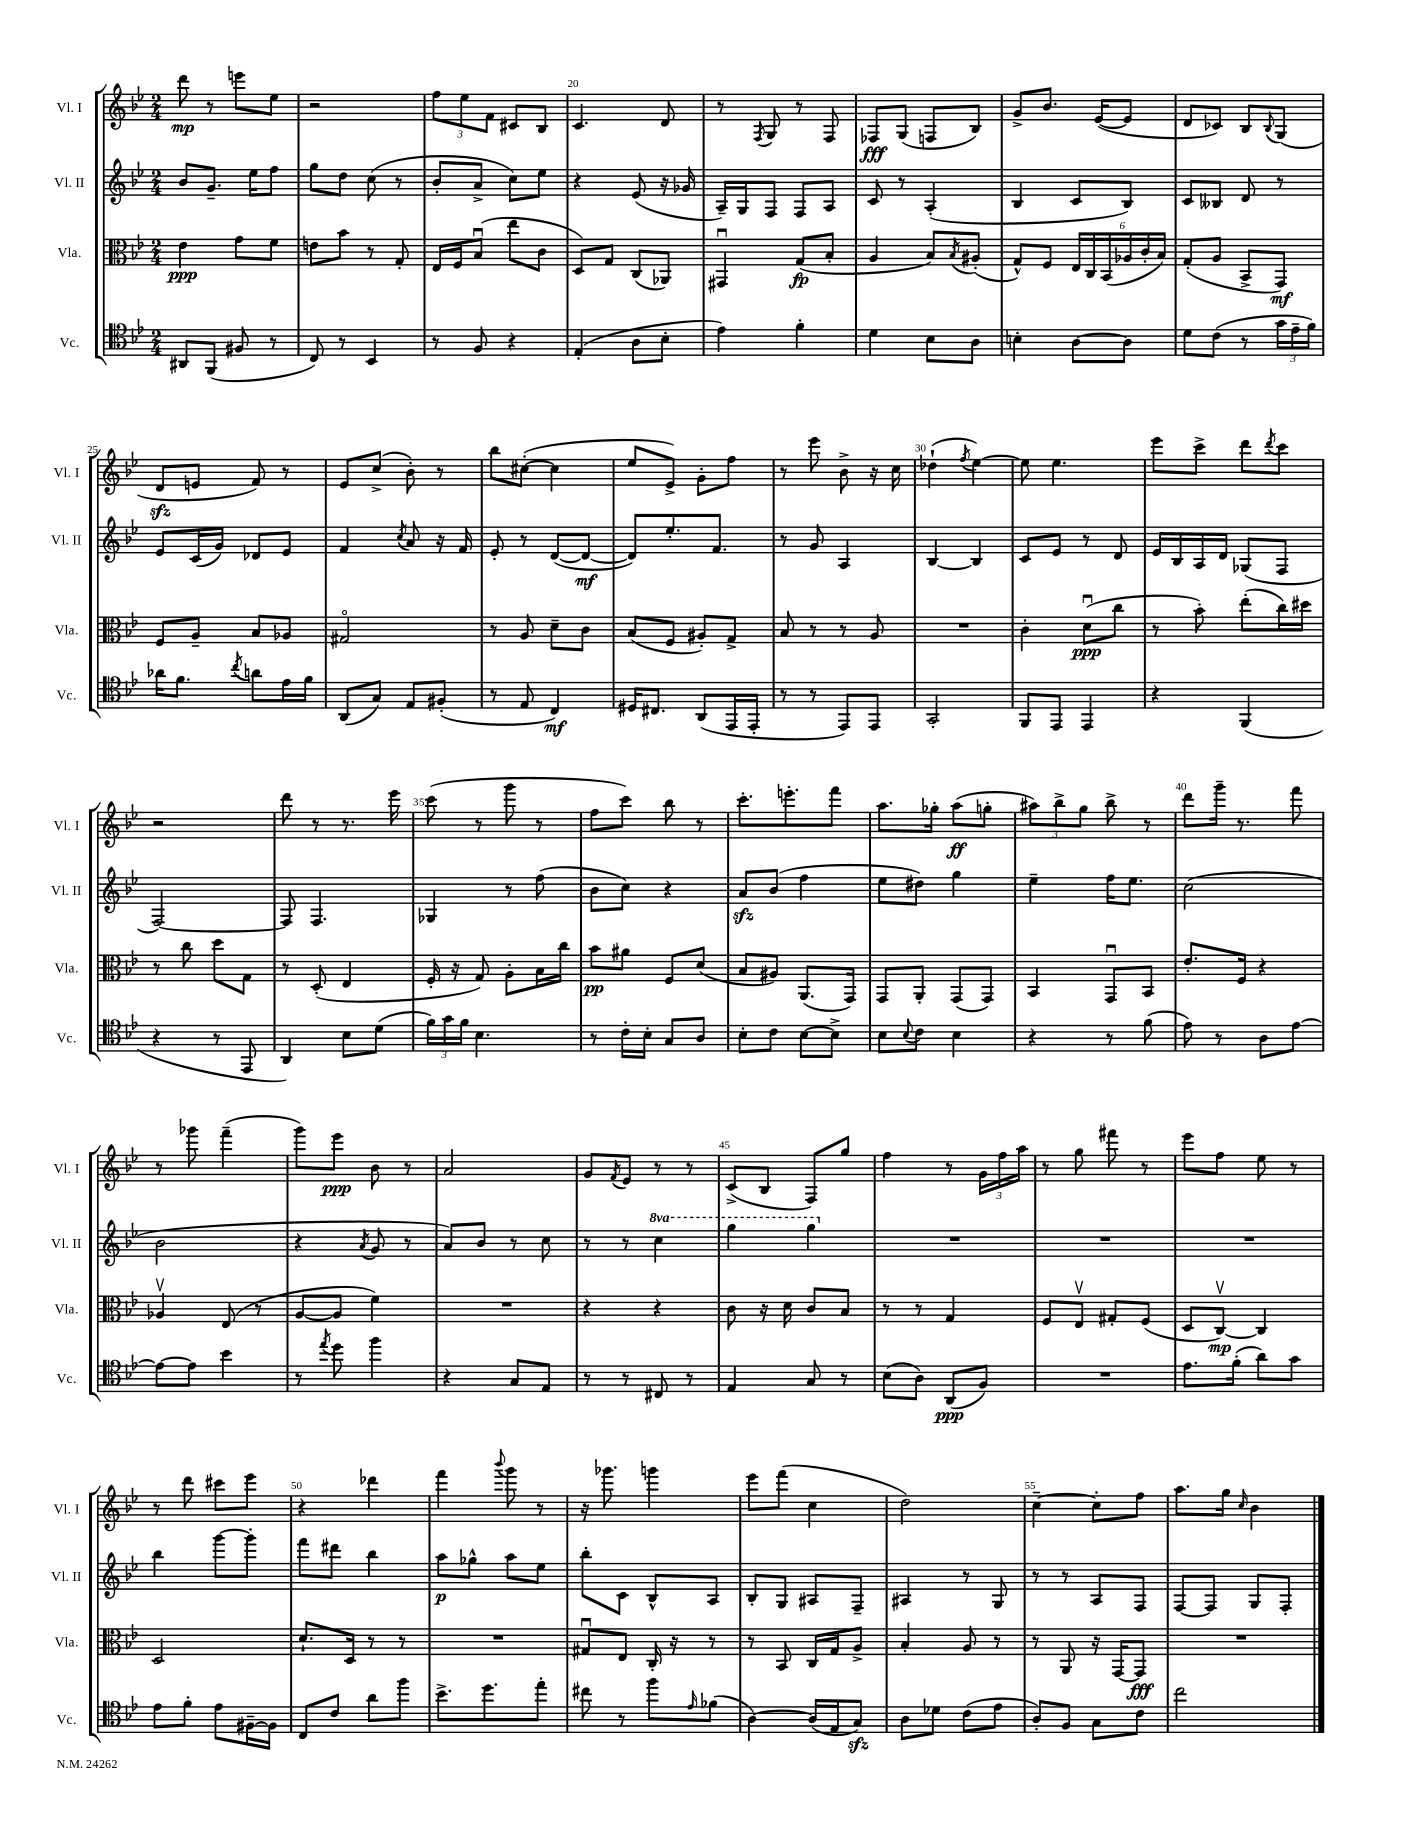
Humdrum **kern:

**kern	**dynam	**kern	**dynam	**kern	**dynam	**kern	**dynam
*part4	*part4	*part3	*part3	*part2	*part2	*part1	*part1
*staff4	*staff4	*staff3	*staff3	*staff2	*staff2	*staff1	*staff1
*I"Vc.	*	*I"Vla.	*	*I"Vl. II	*	*I"Vl. I	*
*I'Vc.	*	*I'Vla.	*	*I'Vl. II	*	*I'Vl. I	*
*clefC4	*	*clefC3	*	*clefG2	*	*clefG2	*
*k[b-e-]	*	*k[b-e-]	*	*k[b-e-]	*	*k[b-e-]	*
*M2/4	*	*M2/4	*	*M2/4	*	*M2/4	*
=17	=17	=17	=17	=17	=17	=17	=17
8AA#X/L	.	4e-\	ppp	8b-/L	.	8ddd\	mp
(8FF/J	.	.	.	8.g~/J	.	8r	.
8F#X/	.	8g\L	.	.	.	8eeen\L	.
.	.	.	.	16ee-\KL	.	.	.
8r	.	8f\J	.	8ff\J	.	8ee-\J	.
=18	=18	=18	=18	=18	=18	=18	=18
8C/)	.	8en\L	.	8gg\L	.	2r	.
8r	.	8b-\J	.	8dd\J	.	.	.
4BB-/	.	8r	.	(8cc\	.	.	.
.	.	8G'/	.	8r	.	.	.
=19	=19	=19	=19	=19	=19	=19	=19
8r	.	16E-/LL	.	8b-'/L	.	12ff\L	.
.	.	16F/J	.	.	.	.	.
.	.	.	.	.	.	12ee-\	.
8F/	.	(8B-u/J	.	8a^/J	.	.	.
.	.	.	.	.	.	12f\J	.
4r	.	8ee-\L	.	8cc\L)	.	8c#X/L	.
.	.	8c\J	.	8ee-\J	.	8B-/J	.
=20	=20	=20	=20	=20	=20	=20	=20
(4E-'/	.	8D/L)	.	4r	.	4.c/	.
.	.	8G/J	.	.	.	.	.
8A\L	.	(8C/L	.	(8e-/	.	.	.
8B-'\J	.	8AA-X/J)	.	16r	.	8d/	.
.	.	.	.	16g-X/	.	.	.
=21	=21	=21	=21	=21	=21	=21	=21
4e-\)	.	4GG#Xu/	.	16A~/LL)	.	8r	.
.	.	.	.	16G/J	.	.	.
.	.	.	.	.	.	8qF/	.
.	.	.	.	8F/J	.	8G/	.
4f'\	.	(8G/L	fp	8F/L	.	8r	.
.	.	8B-'/J	.	8A/J	.	8F/	.
=22	=22	=22	=22	=22	=22	=22	=22
4d\	.	4A/	.	8c/	.	8F-X/L	fff
.	.	.	.	8r	.	(8G/J	.
8B-\L	.	8B-/L)	.	(4A'/	.	8Fn/L	.
.	.	8qB-/	.	.	.	.	.
8A\J	.	(8A#X'/J	.	.	.	8B-/J)	.
=23	=23	=23	=23	=23	=23	=23	=23
4Bn'\	.	8G^^/L)	.	4B-/	.	8g^/L	.
.	.	8F/J	.	.	.	8.b-/J	.
[8A\L	.	24E-/LL	.	8c/L	.	.	.
.	.	24C/	.	.	.	.	.
.	.	.	.	.	.	([16e-/KL	.
.	.	(24BB-/	.	.	.	.	.
8A\J]	.	24A-X/	.	8B-/J)	.	8e-/J]	.
.	.	24c'/	.	.	.	.	.
.	.	24B-/JJ)	.	.	.	.	.
=24	=24	=24	=24	=24	=24	=24	=24
8d\L	.	(8G'/L	.	8c/L	.	8d/L	.
(8c\J	.	8A/J	.	8B--X/J	.	8c-X/J)	.
8r	.	8BB-^/L	.	8d/	.	8B-/L	.
.	.	.	.	.	.	8qqB-/	.
24g\LL	.	8GG/J)	mf	8r	.	(8G/J	.
24e-~\	.	.	.	.	.	.	.
24f\JJ)	.	.	.	.	.	.	.
!!LO:LB:g=z
=25	=25	=25	=25	=25	=25	=25	=25
16a-X\KL	.	8F/L	.	8e-/L	.	8dzz/L	.
8.f\J	.	.	.	.	.	.	.
.	.	8A~/J	.	(16c/L	.	8en/J	.
.	.	.	.	16g/JJ)	.	.	.
8qcc/	.	.	.	.	.	.	.
8an\L	.	8B-/L	.	8d-X/L	.	8f/)	.
16e-\L	.	8A-X/J	.	8e-/J	.	8r	.
16f\JJ	.	.	.	.	.	.	.
=26	=26	=26	=26	=26	=26	=26	=26
(8AA/L	.	2G#X/	.	4f/	.	8e-/L	.
8G/J)	.	.	.	.	.	(8cc^/J	.
.	.	.	.	8qcc/	.	.	.
8E-/L	.	.	.	8a/	.	8b-'\)	.
(8F#X'/J	.	.	.	16r	.	8r	.
.	.	.	.	16f/	.	.	.
=27	=27	=27	=27	=27	=27	=27	=27
8r	.	8r	.	8e-'/	.	8bb-\L	.
8E-/	.	8A/	.	8r	.	([8cc#X'\J	.
4C/)	mf	8d~\L	.	([8d/L	.	4cc#\]	.
.	.	8c\J	.	8d/J_	mf	.	.
=28	=28	=28	=28	=28	=28	=28	=28
16D#X/KL	.	(8B-/L	.	8d/L])	.	8ee-/L	.
8.C#X/J	.	.	.	.	.	.	.
.	.	8F/J	.	8.ee-'/	.	8e-^/J)	.
(8AA/L	.	8A#X'/L)	.	.	.	8g'\L	.
.	.	.	.	8.f/J	.	.	.
16EE-/L	.	8G^/J	.	.	.	8ff\J	.
16EE-'/JJ	.	.	.	.	.	.	.
=29	=29	=29	=29	=29	=29	=29	=29
8r	.	8B-/	.	8r	.	8r	.
8r	.	8r	.	8g/	.	8eee-\	.
8EE-/L)	.	8r	.	4A/	.	8b-^\	.
8EE-/J	.	8A/	.	.	.	16r	.
.	.	.	.	.	.	16cc\	.
=30	=30	=30	=30	=30	=30	=30	=30
2GG'/	.	2r	.	[4B-/	.	(4dd-X`\	.
.	.	.	.	.	.	8qff/	.
.	.	.	.	4B-/]	.	[4ee-\)	.
=31	=31	=31	=31	=31	=31	=31	=31
8FF/L	.	4c'\	.	8c/L	.	8ee-\]	.
8EE-/J	.	.	.	8e-/J	.	4.ee-\	.
4EE-/	.	(8du\L	ppp	8r	.	.	.
.	.	8cc\J	.	8d/	.	.	.
=32	=32	=32	=32	=32	=32	=32	=32
4r	.	8r	.	16e-/LL	.	8eee-\L	.
.	.	.	.	16B-/	.	.	.
.	.	8b-'\)	.	16A/	.	8ccc^\J	.
.	.	.	.	16d/JJ	.	.	.
(4FF/	.	(8ee-'\L	.	(8G-X/L	.	8ddd\L	.
.	.	.	.	.	.	8qddd/	.
.	.	16cc\L)	.	8F/J	.	8ccc\J	.
.	.	16dd#X\JJ	.	.	.	.	.
!!LO:LB:g=z
=33	=33	=33	=33	=33	=33	=33	=33
4r	.	8r	.	[2F/)	.	2r	.
.	.	8cc\	.	.	.	.	.
8r	.	8dd\L	.	.	.	.	.
8EE-/	.	8G\J	.	.	.	.	.
=34	=34	=34	=34	=34	=34	=34	=34
4AA/)	.	8r	.	8F/]	.	8ddd\	.
.	.	(8D'/	.	4.F/	.	8r	.
8B-\L	.	4E-/	.	.	.	8.r	.
(8d\J	.	.	.	.	.	.	.
.	.	.	.	.	.	16eee-\	.
=35	=35	=35	=35	=35	=35	=35	=35
24f\LL)	.	16F'/	.	4G-X/	.	(8ccc\	.
24g\	.	.	.	.	.	.	.
.	.	16r	.	.	.	.	.
24f\JJ	.	.	.	.	.	.	.
4.B-\	.	8G/)	.	.	.	8r	.
.	.	8A'\L	.	8r	.	8ggg\	.
.	.	16B-\L	.	(8ff\	.	8r	.
.	.	16cc\JJ	.	.	.	.	.
=36	=36	=36	=36	=36	=36	=36	=36
8r	.	8b-\L	pp	8b-\L	.	8ff\L	.
16c'\LL	.	8a#X\J	.	8cc\J)	.	8ccc\J)	.
16B-'\JJ	.	.	.	.	.	.	.
8G/L	.	8F/L	.	4r	.	8bb-\	.
8A/J	.	(8d/J	.	.	.	8r	.
=37	=37	=37	=37	=37	=37	=37	=37
8B-'\L	.	8B-/L	.	8azz/L	.	8.ccc'\L	.
8c\J	.	8A#X/J)	.	(8b-/J	.	.	.
.	.	.	.	.	.	8.eeen'\	.
[8B-\L	.	(8.AA/L	.	4ff\	.	.	.
8B-^\J]	.	.	.	.	.	8fff\J	.
.	.	16GG/Jk)	.	.	.	.	.
=38	=38	=38	=38	=38	=38	=38	=38
8B-\L	.	8GG/L	.	8ee-\L	.	8.aa\L	.
8qqB-/	.	.	.	.	.	.	.
8c\J	.	8AA'/J	.	8dd#X\J)	.	.	.
.	.	.	.	.	.	16gg-X'\Jk	.
4B-\	.	(8GG/L	.	4gg\	.	(8aa\L	ff
.	.	8GG/J)	.	.	.	8ggn'\J	.
=39	=39	=39	=39	=39	=39	=39	=39
4r	.	4BB-/	.	4ee-~\	.	12aa#X\L)	.
.	.	.	.	.	.	12bb-^\	.
.	.	.	.	.	.	12gg\J	.
8r	.	8GGu/L	.	16ff\KL	.	8bb-^\	.
.	.	.	.	8.ee-\J	.	.	.
(8f\	.	8BB-/J	.	.	.	8r	.
=40	=40	=40	=40	=40	=40	=40	=40
8e-\)	.	8.e-'/L	.	(2cc\	.	8ddd\L	.
8r	.	.	.	.	.	16ggg~\Jk	.
.	.	16F/Jk	.	.	.	8.r	.
8A\L	.	4r	.	.	.	.	.
[8e-\J	.	.	.	.	.	8fff\	.
!!LO:LB:g=z
=41	=41	=41	=41	=41	=41	=41	=41
8e-\L_	.	4A-Xv/	.	2b-\	.	8r	.
8e-\J]	.	.	.	.	.	8ggg-X\	.
4b-\	.	(8E-/	.	.	.	(4fff~\	.
.	.	8r	.	.	.	.	.
=42	=42	=42	=42	=42	=42	=42	=42
8r	.	[8A/L	.	4r	.	8ggg\L)	.
8qee-/	.	.	.	.	.	.	.
8dd\	.	8A/J]	.	.	.	8eee-\J	ppp
.	.	.	.	8qa/	.	.	.
4ff\	.	4f\)	.	8g/	.	8b-\	.
.	.	.	.	8r	.	8r	.
=43	=43	=43	=43	=43	=43	=43	=43
4r	.	2r	.	8a/L)	.	2a/	.
.	.	.	.	8b-/J	.	.	.
8G/L	.	.	.	8r	.	.	.
8E-/J	.	.	.	8cc\	.	.	.
=44	=44	=44	=44	=44	=44	=44	=44
8r	.	4r	.	8r	.	8g/L	.
.	.	.	.	.	.	8qf/	.
8r	.	.	.	8r	.	8e-/J	.
*	*	*	*	*8va	*	*	*
8C#X/	.	4r	.	4ccc\	.	8r	.
8r	.	.	.	.	.	8r	.
=45	=45	=45	=45	=45	=45	=45	=45
4E-/	.	8c\	.	4ggg\	.	(8c^/L	.
.	.	16r	.	.	.	8B-/J	.
.	.	16d\	.	.	.	.	.
8G/	.	8c/L	.	4ggg\	.	8F/L)	.
8r	.	8B-/J	.	.	.	8gg/J	.
=46	=46	=46	=46	=46	=46	=46	=46
*	*	*	*	*X8va	*	*	*
(8B-\L	.	8r	.	2r	.	4ff\	.
8A\J)	.	8r	.	.	.	.	.
(8AA/L	ppp	4G/	.	.	.	8r	.
8F/J)	.	.	.	.	.	24g\LL	.
.	.	.	.	.	.	24ff\	.
.	.	.	.	.	.	24aa\JJ	.
=47	=47	=47	=47	=47	=47	=47	=47
2r	.	8F/L	.	2r	.	8r	.
.	.	8E-v/J	.	.	.	8gg\	.
.	.	8G#X'/L	.	.	.	8fff#X\	.
.	.	(8F/J	.	.	.	8r	.
=48	=48	=48	=48	=48	=48	=48	=48
8.e-\L	.	8D/L	.	2r	.	8eee-\L	.
.	.	[8Cv/J)	mp	.	.	8ff\J	.
(16f'\Jk	.	.	.	.	.	.	.
8a\L)	.	4C/]	.	.	.	8ee-\	.
8g\J	.	.	.	.	.	8r	.
!!LO:LB:g=z
=49	=49	=49	=49	=49	=49	=49	=49
8e-\L	.	2D/	.	4bb-\	.	8r	.
8f'\J	.	.	.	.	.	8ddd\	.
8e-\L	.	.	.	[8ggg\L	.	8ccc#X\L	.
[16F#X~\L	.	.	.	8ggg'\J]	.	8eee-\J	.
16F#\JJ]	.	.	.	.	.	.	.
=50	=50	=50	=50	=50	=50	=50	=50
8C/L	.	8.d`/L	.	8fff\L	.	4r	.
8c/J	.	.	.	8ddd#X\J	.	.	.
.	.	16D/Jk	.	.	.	.	.
8a\L	.	8r	.	4bb-\	.	4ddd-X\	.
8ff\J	.	8r	.	.	.	.	.
=51	=51	=51	=51	=51	=51	=51	=51
8.b-^\L	.	2r	.	8aa\L	p	4fff\	.
.	.	.	.	8gg-X^^\J	.	.	.
8.dd\	.	.	.	.	.	.	.
.	.	.	.	.	.	8qqbbb-/	.
.	.	.	.	8aa\L	.	8ggg\	.
8ee-'\J	.	.	.	8ee-\J	.	8r	.
=52	=52	=52	=52	=52	=52	=52	=52
8cc#X\	.	8G#Xu/L	.	8bb-'\L	.	16r	.
.	.	.	.	.	.	8.ggg-X\	.
8r	.	8E-/J	.	8c\J	.	.	.
8ff\L	.	16C'/	.	8B-^^/L	.	4gggn\	.
.	.	16r	.	.	.	.	.
16qqe-/	.	.	.	.	.	.	.
(8f-X\J	.	8r	.	8A/J	.	.	.
=53	=53	=53	=53	=53	=53	=53	=53
[4A\)	.	8r	.	8B-'/L	.	8eee-\L	.
.	.	8BB-/	.	8G/J	.	(8fff\J	.
(16A/LL]	.	16C/LL	.	8A#X/L	.	4cc\	.
16E-/J	.	16G/J	.	.	.	.	.
8Gzz/J)	.	8A^/J	.	8F~/J	.	.	.
=54	=54	=54	=54	=54	=54	=54	=54
8A\L	.	4B-'/	.	4A#X/	.	2dd\)	.
8d-X\J	.	.	.	.	.	.	.
(8c\L	.	8A/	.	8r	.	.	.
8e-\J	.	8r	.	8G/	.	.	.
=55	=55	=55	=55	=55	=55	=55	=55
8A'/L)	.	8r	.	8r	.	[4cc~\	.
8F/J	.	8AA/	.	8r	.	.	.
8G\L	.	16r	.	8A/L	.	8cc'\L]	.
.	.	[16GG/KL	.	.	.	.	.
8c\J	.	8GG/J]	fff	8F/J	.	8ff\J	.
=56	=56	=56	=56	=56	=56	=56	=56
2cc\	.	2r	.	[8F/L	.	8.aa\L	.
.	.	.	.	8F/J]	.	.	.
.	.	.	.	.	.	16gg\Jk	.
.	.	.	.	.	.	16qqcc/	.
.	.	.	.	8G/L	.	4b-\	.
.	.	.	.	8F'/J	.	.	.
==	==	==	==	==	==	==	==
*-	*-	*-	*-	*-	*-	*-	*-
